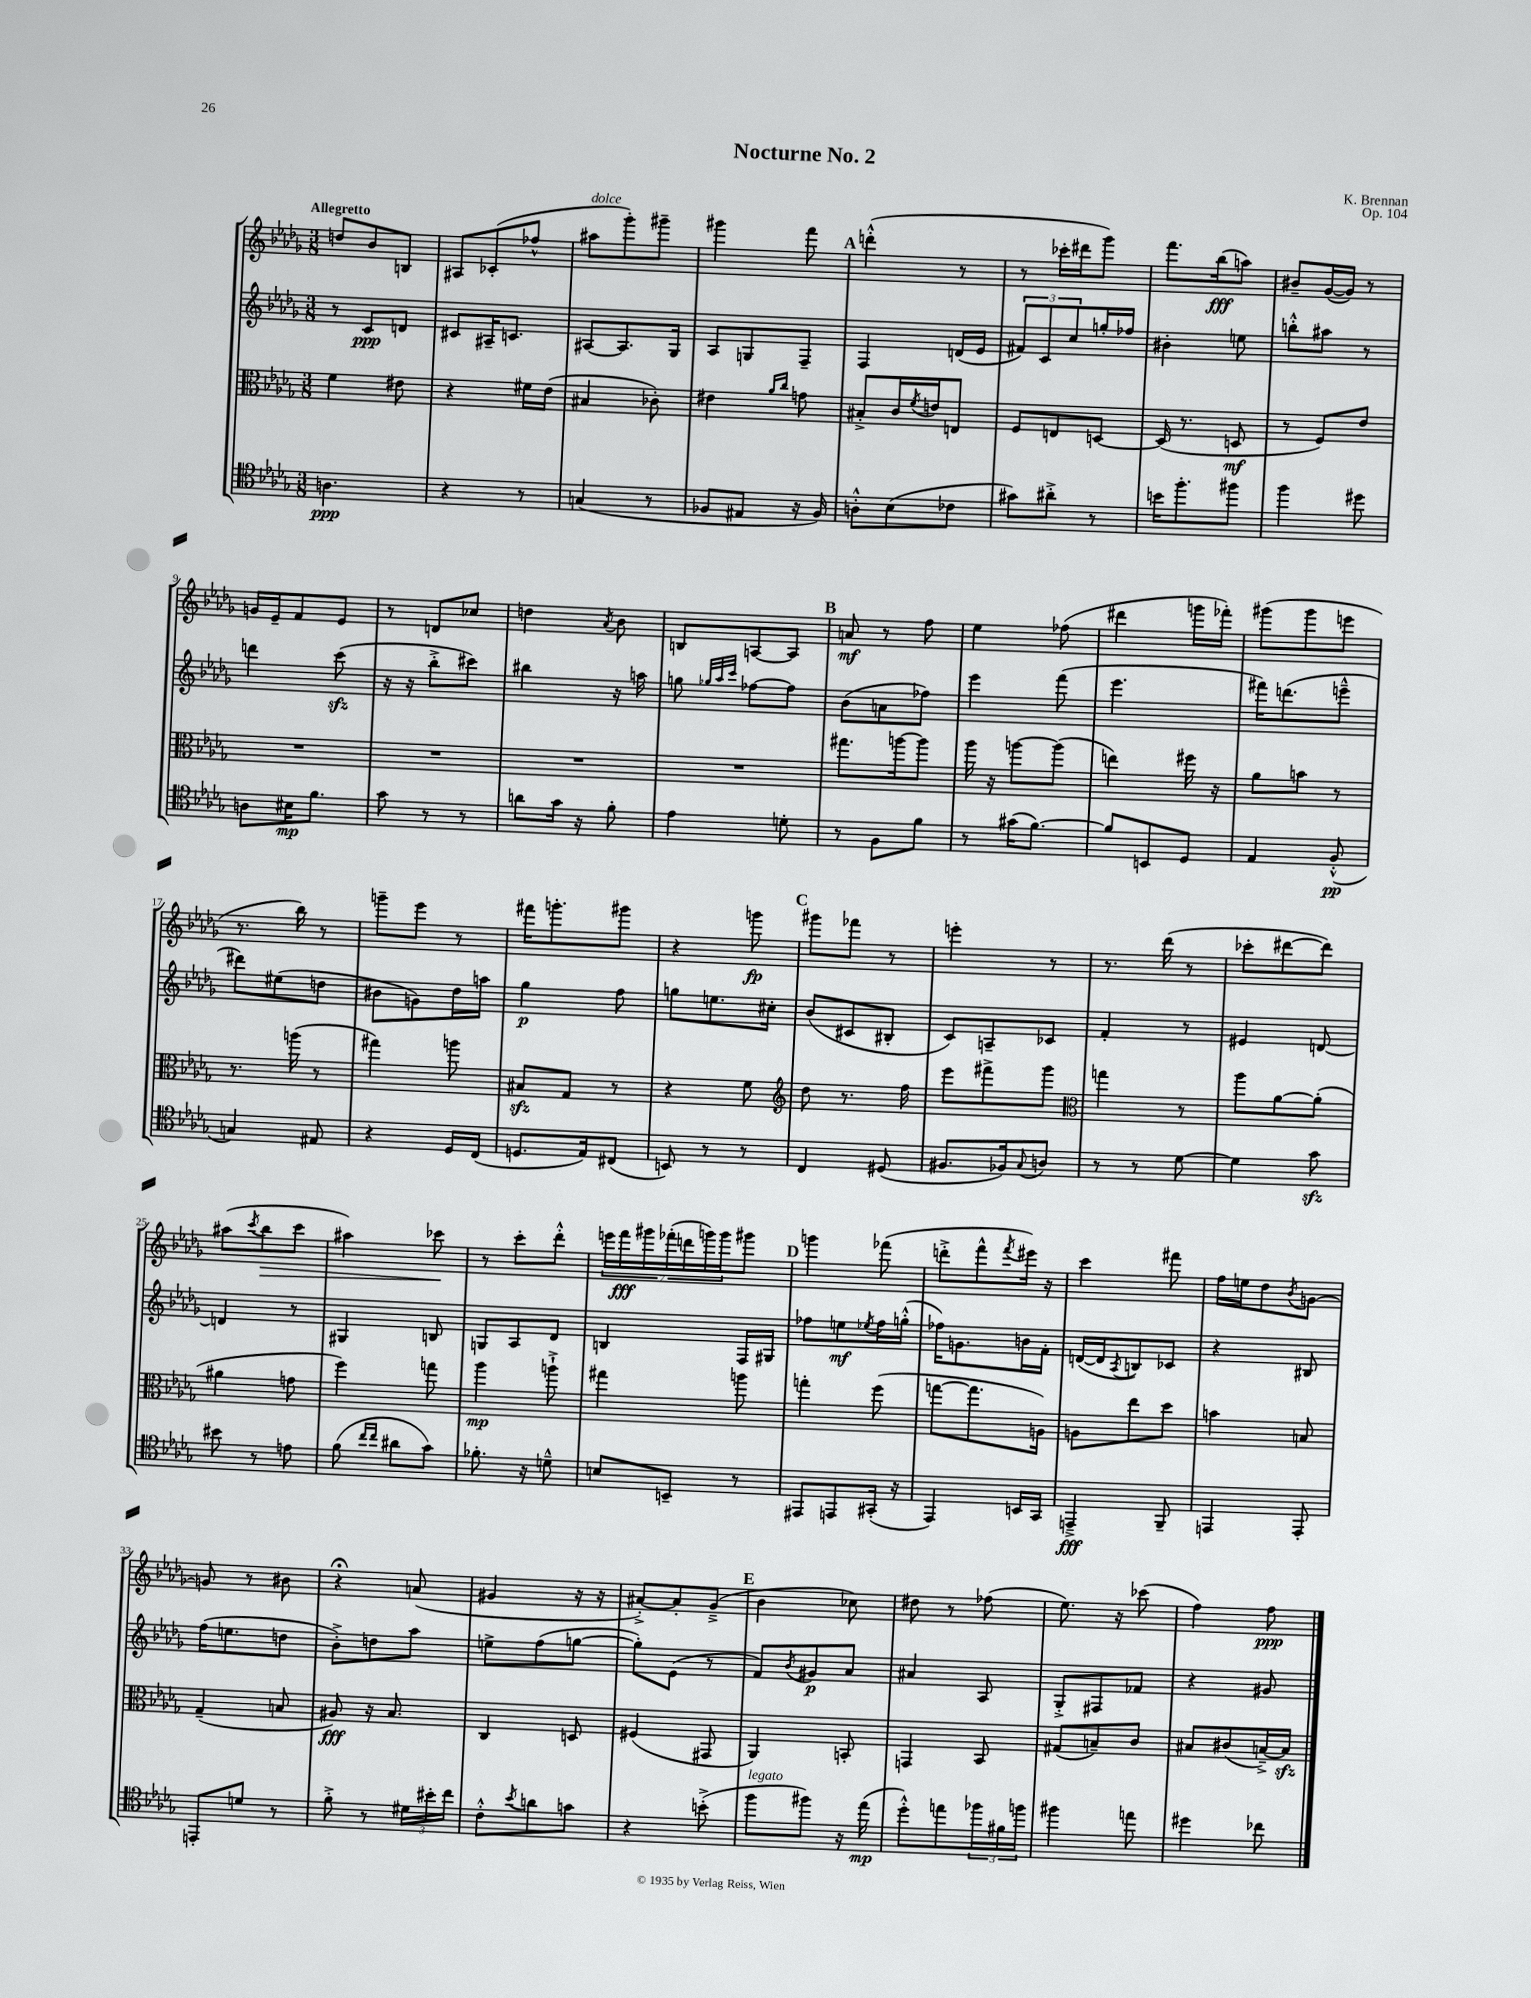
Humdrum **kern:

**kern	**kern	**kern	**kern
*staff4	*staff3	*staff2	*staff1
*clefC4	*clefC3	*clefG2	*clefG2
*k[b-e-a-d-g-]	*k[b-e-a-d-g-]	*k[b-e-a-d-g-]	*k[b-e-a-d-g-]
*M3/8	*M3/8	*M3/8	*M3/8
4.A\	4f\	8r	8dd/L
.	.	8c/L	8b-/
.	8e#\	8d/J	8B/J
=	=	=	=
4r	4r	8c#/L	8A#/L
.	.	16A#~/K	(8c-'/
.	.	8.c/J	.
8r	16f#\LL	.	8ff-^^/J
.	(16e-\JJ	.	.
=	=	=	=
(4G/	4B#/	[8A#/L	8aa#\L
.	.	8.A#/]	8ggg-'\)
8r	8c-'\)	.	8ggg#~\J
.	.	16G-/Jk	.
=	=	=	=
8F-/L	4e#\	8A-/L	4ggg#\
8E#/J	.	8G/	.
.	16qqa-/LL	.	.
.	16qqcc/JJ	.	.
16r	8g\	8F~/J	8fff\
16F-/)	.	.	.
=	=	=	=
8A'^^\L	8B#'^/L	4F/	(4ddd'^^\
(8B-\	16c/L	.	.
.	8qf/	.	.
.	16e/J	.	.
8c-\J	8E/J	(16d/LL	8r
.	.	16e-/JJ	.
=	=	=	=
8g#\L)	8F/L	12f#/L)	8r
.	.	12c/	.
8a#'^\J	8E/	.	16ccc-'\LL
.	.	12cc/	.
.	.	.	16ddd#\J
8r	[8D/J	16gg'/L	8ggg-\J)
.	.	16ff-/JJ	.
=	=	=	=
16b\LK	(16D/]	4b#'\	8.fff\L
8.ff'\	8.r	.	.
.	.	.	(16bb-\k
8ff#\J	8D/	8ee\	8aa\J)
=	=	=	=
4ff\	8r	8bb'^^\L	8b#~/L
.	8F/L)	8aa#\J	([16g-/L
.	.	.	16g-/]JJ)
8dd#\	8e-/J	8r	8r
=	=	=	=
8A\L	4.r	4ddd\	16g/LL
.	.	.	16e-~/J
16B#\K	.	.	8f/
8.f\J	.	.	.
.	.	(8ccc\	8e-/J
=	=	=	=
8g-\	4.r	16r	8r
.	.	16r	.
8r	.	8bb-'^\L	8d/L
8r	.	8ccc#\J)	8cc-/J
=	=	=	=
8a\L	4.r	4bb#\	4dd\
16g-\Jk	.	.	.
16r	.	.	.
.	.	.	8qa-/
8f'\	.	16r	8b-\
.	.	16aa\	.
=	=	=	=
4e-\	4.r	8gg\	8B/L
.	.	32qqgg-/LLL	.
.	.	32qqaa-/	.
.	.	32qqccc/JJJ	.
.	.	[8ff-\L	[8A/
8d'\	.	8ff-\]J	8A/]J
=	=	=	=
8r	8.gg#\L	(8b-\L	8a/
8F\L	.	8a\	8r
.	[16aa\k	.	.
8f\J	8aa\]J	8ff-\J)	8ff\
=	=	=	=
8r	16aa-\	4eee-\	4ee-\
.	16r	.	.
(16g#\LK	[8aa\L	.	.
[8.f\J)	.	.	.
.	(8aa\]J	(8fff\	(8ff-\
=	=	=	=
8f/]L	4ee\)	4.eee-\	4ddd#\
8BB/	.	.	.
8D-/J	16ff#\	.	16ggg\LL
.	16r	.	16fff-'\JJ)
=	=	=	=
4E-/	8a-\L	16fff#\LK)	(8ggg#\L
.	.	(8.ddd\	.
.	8b\J	.	8ggg#\
(8F'^^/	8r	8eee~^^\J	8eee\J
=	=	=	=
4G/)	8.r	8ddd#\L)	8.r
.	.	(8ee#\	.
.	(16aa\	.	16bb-\)
8E#/	8r	8dd\J	8r
=	=	=	=
4r	4gg#\)	8b#\L	8ggg~\L
.	.	8g\)	8eee-\J
16D-/LL	8aa\	16dd-\L	8r
(16C/JJ	.	16aa\JJ	.
=	=	=	=
8.D/L	8B#/L	4gg-\	16fff#\LK
.	.	.	8.ggg'\
.	8G-/J	.	.
16E-/k)	.	.	.
(8C#/J	8r	8ff\	8ggg#\J
=	=	=	=
8BB/)	4r	8gg\L	4r
8r	.	8.ee\	.
8r	8f\	.	8ggg\
.	.	16cc#'\Jk	.
=	=	=	=
*	*clefG2	*	*
4C/	8dd-\	(8b-/L	8ggg#\L
.	8.r	8c#/	8fff-\J
(8D#/	.	8B#'/J	8r
.	16ff\	.	.
=	=	=	=
8.F#/L	8eee-\L	8c/L)	4eee'\
.	8fff#^\	8A~/	.
16F-/k)	.	.	.
8qqG-/	.	.	.
8A/J	8ggg-\J	8c-/J	8r
=	=	=	=
*	*clefC3	*	*
8r	4gg\	4f'/	8.r
8r	.	.	.
.	.	.	(16ddd-\
[8d-\	8r	8r	8r
=	=	=	=
4d-\]	8aa-\L	4e#/	8ccc-'\L
.	[8a-\	.	[8ddd#\
8g-\	(8a-'\]J	[8d/	8ddd#\]J)
=	=	=	=
8b#\	4a#\	4d/]	(8aa#\L
.	.	.	8qccc/
8r	.	.	8bb-\
8e\	8g\	8r	8ccc\J
=	=	=	=
(8f\	4ff\)	4G#/	4aa#\)
16qqcc/LL	.	.	.
16qqcc/JJ	.	.	.
8a#\L	.	.	.
8g-\J)	8gg\	8B/	8ccc-\
=	=	=	=
8.f-'\	4aa-\	8G/L	8r
.	.	8A-/	8ccc'\L
16r	.	.	.
8d~^^\	8aa`^\	8d-/J	8ddd-'^^\J
=	=	=	=
8B/L	4gg#\	4B/	28eee\LL
.	.	.	28fff\
.	.	.	28ggg#\
.	.	.	(28fff-'\
8BB~/J	.	.	.
.	.	.	28ddd\
.	.	.	28ggg\)
.	.	.	28ggg\J
8r	8aa\	16F/LL	8ggg#\J
.	.	16G#/JJ	.
=	=	=	=
8EE#/L	4gg'\	8ff-\L	4ggg\
8EE/	.	8ee\	.
.	.	8qee-/	.
(16GG#'/Jk	(8ff\	16ff-\L	(8fff-\
16r	.	(16gg'^^\JJ	.
=	=	=	=
4EE-/)	[8gg\L	16ff-\LK)	8ddd'^\L
.	.	8.g\	.
.	8.gg\]	.	8fff^^\
.	.	.	8qfff/
16BB/LL	.	16b\L	16eee#\Jk)
16GG-/JJ	16A\Jk)	16f'\JJ	16r
=	=	=	=
4EE~^/	8A\L	([16d/LL	4ccc\
.	.	16d/]J	.
.	.	8qA-/	.
.	8ee-\	8B/)	.
8FF~/	8dd-\J	8c-/J	8fff#\
=	=	=	=
4EE/	4b\	4r	16ff\LL
.	.	.	16ee\J
.	.	.	8dd-\
.	.	.	8qb-/
8EE'/	8B/	8B#/	[8g\J
=	=	=	=
8EE'/L	(4G-~/	(16ff\LK	8g/]
.	.	8.ee\	.
8d/J	.	.	8r
8r	8B/	8dd\J	8b#\
=	=	=	=
8f'^\	8A#/)	8b-'^\L)	4r;
8r	16r	8dd\	.
.	8.B-/	.	.
24d#\LL	.	8aa-\J	(8a/
24b#'\	.	.	.
24cc\JJ	.	.	.
=	=	=	=
8c'^^\L	4C/	8ee^\L	4g#/
8qb-/	.	.	.
8a\	.	(8ff\	.
8g\J	8D/	[8gg\J	16r
.	.	.	16r
=	=	=	=
4r	(4F#/	8gg'\]L)	[8a#'^/L)
.	.	(8e-\J	8a#'/]
(8b'^\	8GG#/	8r	(8g-~^/J
=	=	=	=
8ff\L	4AA-/)	8f/L)	4b-\
.	.	8qb-/	.
8ff#\J)	.	8g#/	.
16r	8BB'/	8a-/J	8cc-\)
(16ee-\	.	.	.
=	=	=	=
8dd-'^^\L)	4GG/	4a#/	8dd#\
8ee\	.	.	8r
24ff-\L	8BB-/	8A-/	(8ff-\
24f#\	.	.	.
24ff\JJ	.	.	.
=	=	=	=
4ff#\	(8G#/L	8G-'^/L	8.ee-\)
.	8B~/)	8F#/	.
.	.	.	16r
8ee\	8c/J	8f-/J	(8ccc-\
=	=	=	=
4dd#\	8B#/L	4r	4ff\)
.	(8c#/	.	.
8cc-\	[16B~^/L)	8g#/	8ff\
.	16B/]JJ	.	.
==	==	==	==
*-	*-	*-	*-
